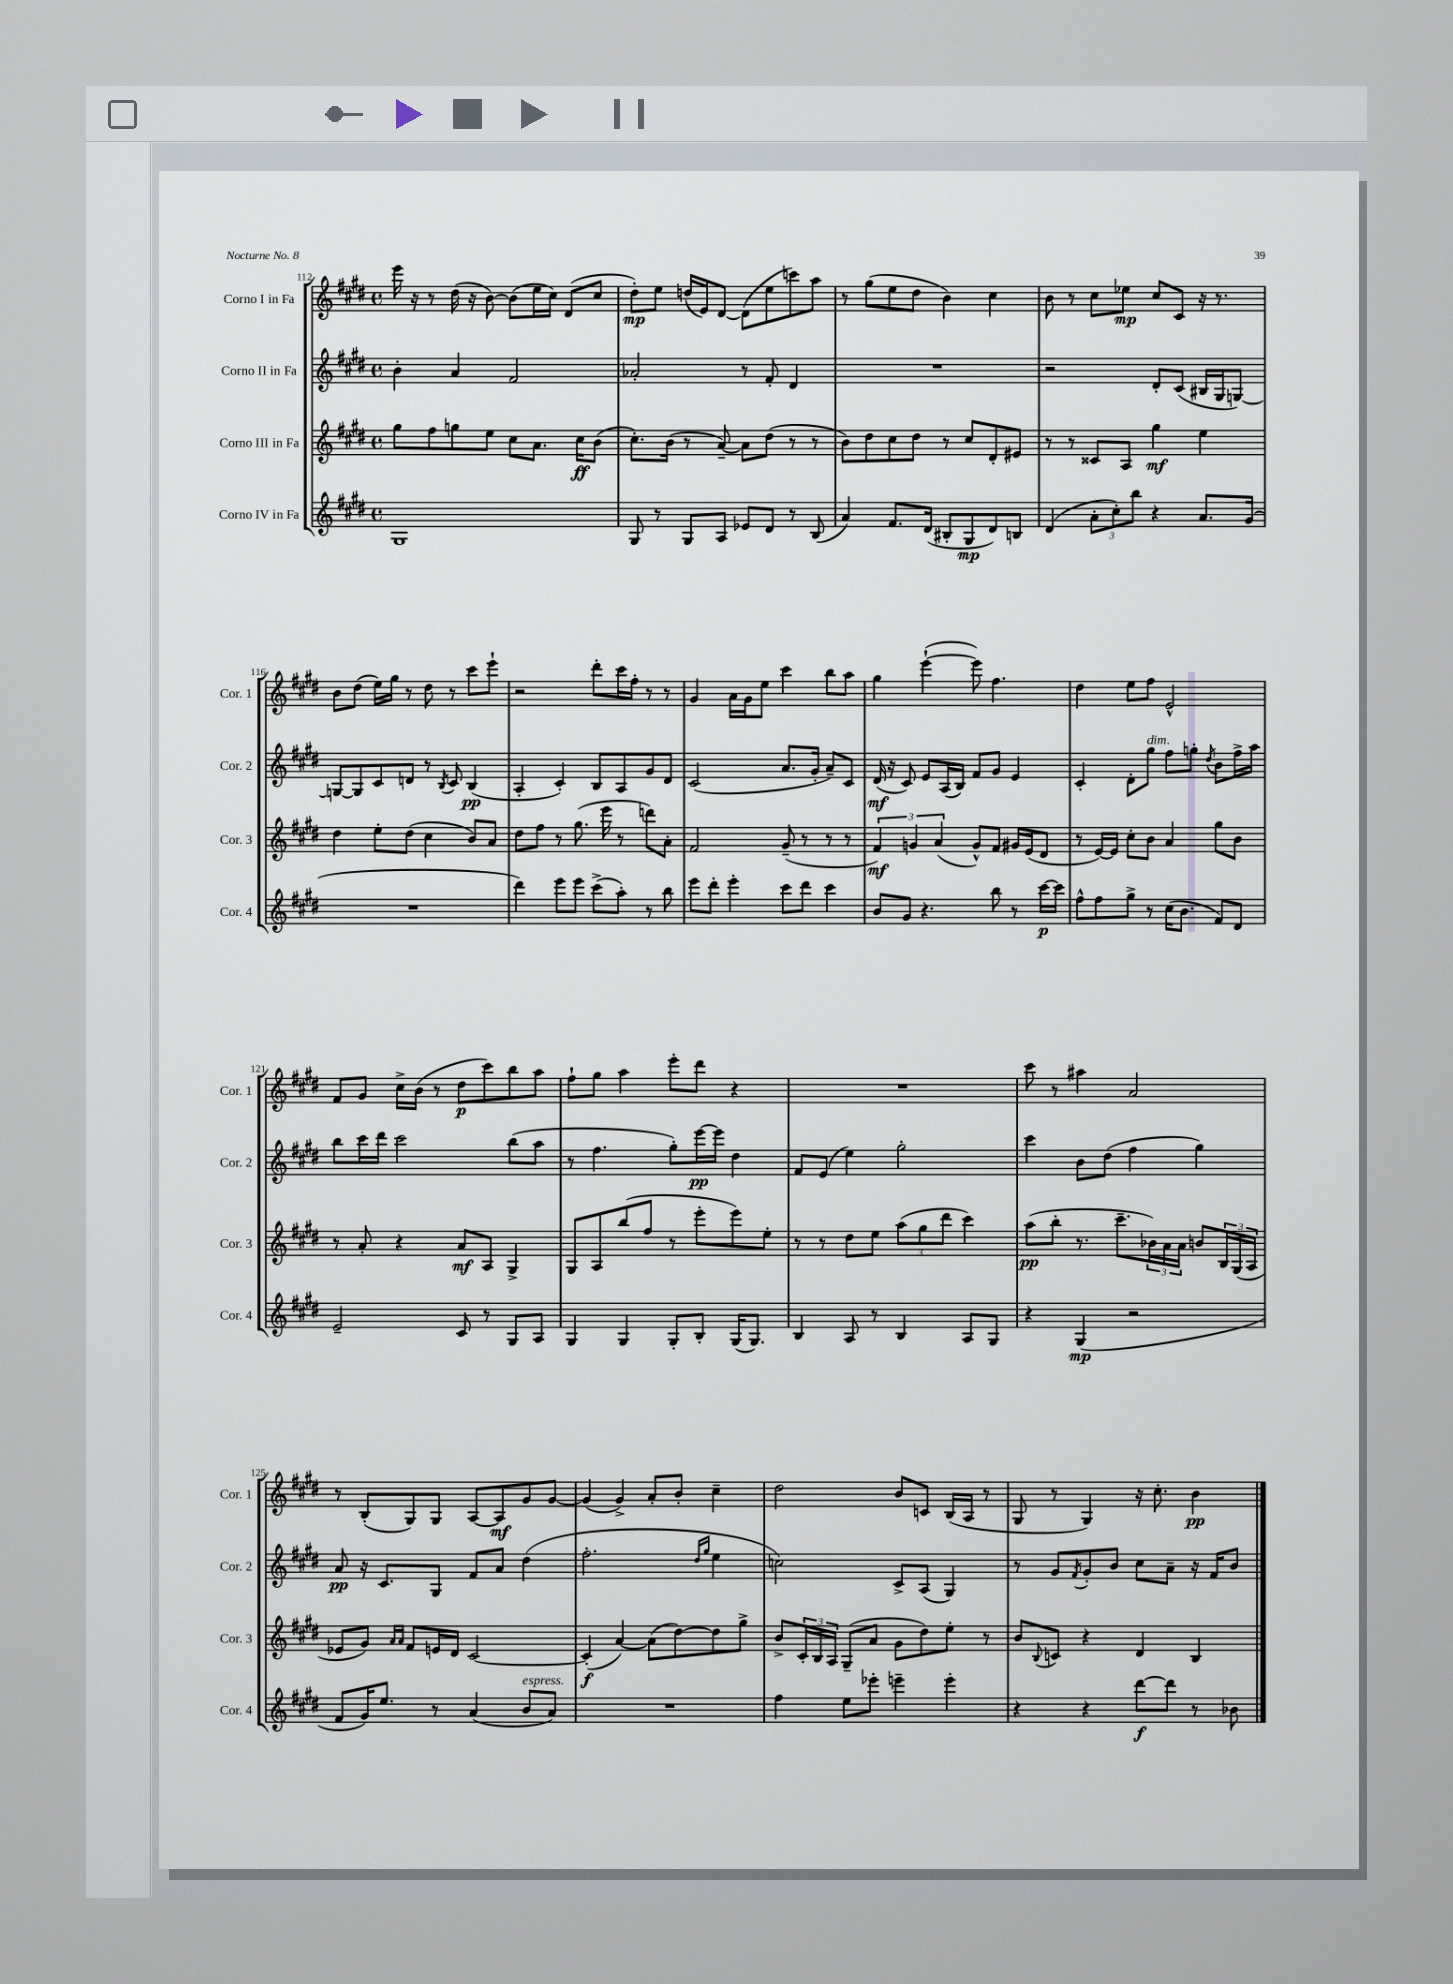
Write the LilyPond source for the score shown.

<<
\new StaffGroup <<
\new Staff = "s0" \with { instrumentName = "Corno I in Fa" shortInstrumentName = "Cor. 1" } {
    \clef treble \key e \major \defaultTimeSignature \time 4/4
    e'''16 r16 r8 dis''16( r16 b'8~) b'8( e''16 cis''16) dis'8( cis''8 |
    dis''8-.\mp) e''8 d''16( e'16) dis'8~ dis'8( e''8 c'''8) a''8 |
    r8 gis''8( e''8 dis''8 b'4) cis''4 |
    b'8 r8 cis''8 ees''8\mp cis''8 cis'8 r16 r8. |
    b'8 dis''8( e''16) gis''16 r8 dis''8 r8 cis'''8 e'''8-! |
    r2 dis'''8-. cis'''16 fis''16-. r8 r8 |
    gis'4 a'16 gis'16 e''8 cis'''4 b''8 a''8 |
    gis''4 e'''4~-!( e'''8) fis''4. |
    dis''4 e''8 fis''8 e'2-^ |
    fis'8 gis'8 cis''16-> b'16( r8 dis''8\p cis'''8) b''8 a''8 |
    fis''8-! gis''8 a''4 e'''8-. dis'''8 r4 |
    R1 |
    cis'''8 r8 ais''4 a'2 |
    r8 b8-.( gis8) gis8 a8~ a8\mf gis'8 gis'8~ |
    gis'4( gis'4->) a'8-. b'8-. cis''4-- |
    dis''2 b'8 c'8 b16( a16 r8 |
    gis8 r8 gis4) r16 cis''8.-. b'4\pp \bar "|." |
}
\new Staff = "s1" \with { instrumentName = "Corno II in Fa" shortInstrumentName = "Cor. 2" } {
    \clef treble \key e \major \defaultTimeSignature \time 4/4
    b'4-. a'4 fis'2 |
    aes'2-. r8 fis'8-. dis'4 |
    R1 |
    r2 dis'8-. cis'8( bis16 gis16 g8~) |
    g8~ g8 cis'8 d'8 r8 \acciaccatura { b8 } cis'8 b4\pp( |
    a4-. cis'4-.) b8 a8 gis'8 dis'8 |
    cis'2( a'8. gis'16-. a'8--) cis'8 |
    dis'16\mf( r16 cis'8) e'8 a16( b16) fis'8 gis'8 e'4 |
    cis'4-. dis'8-. gis''8^\markup { \italic "dim." } fis''8 g''8-. \acciaccatura { dis''8 } b'8 fis''16-> a''16 |
    b''8 cis'''16 dis'''16 cis'''2 b''8( a''8 |
    r8 fis''4. gis''8-.) e'''16~\pp e'''16 dis''4 |
    fis'8 e'8( e''4) gis''2-. |
    cis'''4 b'8 dis''8( fis''4 gis''4) |
    a'8\pp r16 cis'8. gis8 fis'8 a'8 dis''4( |
    fis''2.-. \grace { dis''16 gis''16 } e''4 |
    c''2) cis'8-> a8( gis4) |
    r8 gis'8 \acciaccatura { fis'8 } gis'8-. b'8 cis''8 a'8-- r16 fis'16 b'8 \bar "|." |
}
\new Staff = "s2" \with { instrumentName = "Corno III in Fa" shortInstrumentName = "Cor. 3" } {
    \clef treble \key e \major \defaultTimeSignature \time 4/4
    gis''8 fis''8 g''8 e''8 cis''8 a'8. cis''16\ff b'8( |
    cis''8.-.) b'16( r8 a'8~--) a'8 dis''8( r8 r8 |
    b'8) dis''8 cis''8 dis''8 r8 cis''8 dis'8-. eis'8 |
    r8 r8 cisis'8 a8 gis''4\mf e''4 |
    dis''4 e''8-. dis''8( cis''4 b'8) a'8 |
    dis''8 fis''8 r8 gis''8.( e'''16 r8 d'''8) a'8-. |
    fis'2 gis'8--( r8 r8 r8 |
    \tuplet 3/2 { fis'4\mf) g'4 a'4( } g'8-^) fis'8 gis'16 e'16( dis'8 |
    r8 e'16~) e'16 cis''8-. b'8 a'4 gis''8 b'8 |
    r8 a'8-. r4 a'8\mf a8 gis4-> |
    gis8 a8 b''8( fis''8 r8 e'''8-. e'''8) e''8-. |
    r8 r8 dis''8 e''8 \tuplet 3/2 { a''8( gis''8 dis'''8 } cis'''4) |
    a''8\pp( b''8-. r8. cis'''8.-- \tuplet 3/2 { bes'16) a'16 a'16 } b'8 \tuplet 3/2 { b16 gis16( a16 } |
    ees'8 gis'8) \grace { a'16 a'16 } fis'8 e'16 dis'16 cis'2~ |
    cis'4-.\f( a'4~) a'8( dis''8~) dis''8 gis''8-> |
    b'8-> \tuplet 3/2 { cis'16-. b16 a16 } gis8--( a'8 gis'8 dis''8) e''8-. r8 |
    b'8 \appoggiatura { b8 } c'8 r4 dis'4 b4 \bar "|." |
}
\new Staff = "s3" \with { instrumentName = "Corno IV in Fa" shortInstrumentName = "Cor. 4" } {
    \clef treble \key e \major \defaultTimeSignature \time 4/4
    gis1 |
    gis8 r8 gis8 a8 ees'8 dis'8 r8 b8( |
    a'4) fis'8. dis'16( bis8-. gis8\mp dis'8) b8 |
    dis'4( \tuplet 3/2 { a'8-. cis''8-.) b''8 } r4 a'8. gis'16( |
    R1 |
    dis'''4) e'''8 e'''8 cis'''8->( a''8-.) r8 b''8 |
    e'''8 dis'''8-. e'''4-. cis'''8 dis'''8 cis'''4 |
    b'8 gis'8 r4. b''8 r8 cis'''16~\p cis'''16 |
    fis''8-^ fis''8 gis''8-> r8 cis''16( b'8. fis'8) dis'8 |
    e'2-- cis'8 r8 gis8 a8 |
    gis4 gis4 gis8-. b8-. gis16( gis8.) |
    b4 a8 r8 b4 a8 gis8 |
    r4 gis4\mp( r2 |
    fis'8 gis'16) e''8. r8 a'4( b'8^\markup { \italic "espress." } a'8) |
    R1 |
    fis''4 e''8 ees'''8-. e'''4-- e'''4-. |
    r4 r4 dis'''8~\f dis'''8 r8 bes'8 \bar "|." |
}
>>
>>
\layout { \context { \Score currentBarNumber = #112 } }
